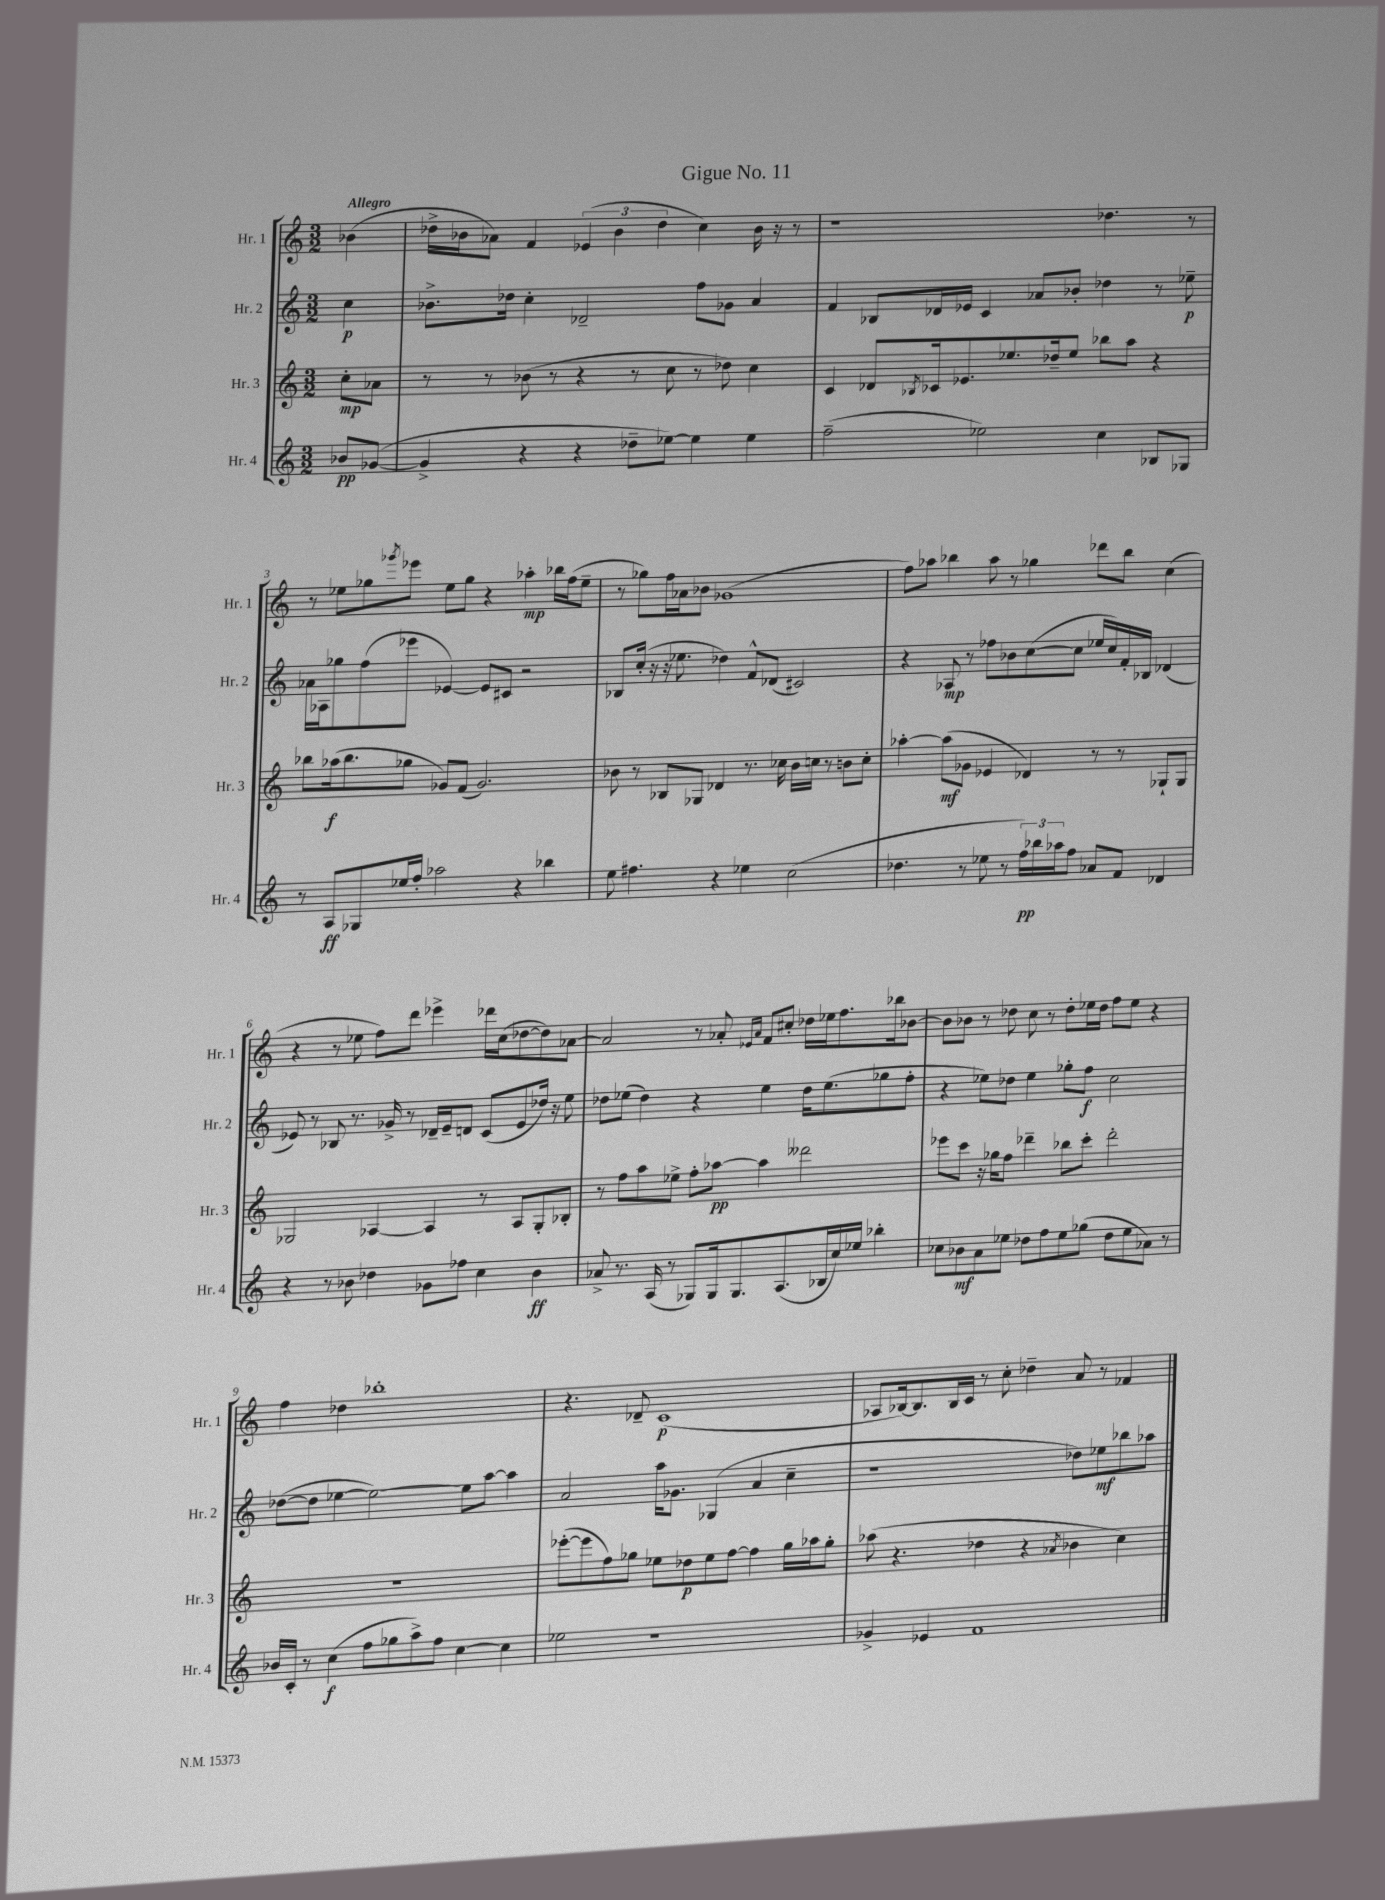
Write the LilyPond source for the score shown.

\header { title = "Gigue No. 11" }
<<
\new StaffGroup <<
\new Staff = "s0" \with { instrumentName = "Hr. 1" shortInstrumentName = "Hr. 1" } {
    \clef treble \key c \major \numericTimeSignature \time 3/2 \partial 4 \tempo "Allegro"
    bes'4( |
    des''16-> bes'16 aes'8) f'4 \tuplet 3/2 { ees'4( bes'4 des''4 } c''4) bes'16 r16 r8 |
    r1 des''4. r8 |
    r8 ees''8 ges''8 \acciaccatura { ges'''8 } ees'''8 ees''8 ges''8 r4 aes''4-.\mp bes''16 f''16( ees''8-- |
    r8 ges''8) f''16 aes'16 bes'8 ges'1( |
    f''8) aes''8 bes''4 aes''8 r8 ges''4 des'''8 bes''8 c''4( |
    r4 r8 ees''8 f''8) d'''8 ees'''4-> des'''16 c''16( des''8~ des''8) aes'8~ |
    aes'2 r8 aes'8-. \grace { ees'16 aes'16 } f'8 cis''8-. des''16 ees''16 f''8. bes''16 bes'8~ |
    bes'8 bes'8 r8 des''8 c''8 r8 des''8-. ees''16 des''16 f''8 ees''8 r4 |
    f''4 des''4 bes''1-. |
    r4. des'8-- c'1\p( |
    aes8 bes16~) bes8. bes16 c'16 r8 c''8-. des''4-- a'8 r8 fes'4 \bar "|." |
}
\new Staff = "s1" \with { instrumentName = "Hr. 2" shortInstrumentName = "Hr. 2" } {
    \clef treble \key c \major \numericTimeSignature \time 3/2 \partial 4
    c''4\p |
    bes'8.-> des''16 c''4-. des'2-- f''8 ges'8 a'4 |
    f'4 bes8 des'16 ees'16 c'4 aes'8 bes'8-. des''4 r8 ees''8--\p |
    aes'16 aes16 ges''8 f''8( ees'''8 ees'4~) ees'8 cis'8 r2 |
    bes8 c''16-.( r16 r16 ees''8. des''4) f'8-^ des'8( cis'2) |
    r4 aes8\mp r8 fes''8 bes'8 c''8~( c''8 ees''16 c''16) f'16-. bes16 des'4( |
    ees'8) r8 bes8 r8. ges'16-> r8 des'16-- ees'16-- d'8 c'8( ees'8 des''16) r16 e''8 |
    des''8 ees''8( des''4) r4 ees''4 des''16 ees''8.( ges''8 f''8-. |
    r4 ees''8) des''8 ees''4 ges''8-. f''8\f c''2 |
    des''8~( des''8 ees''4~ ees''2~) ees''8 a''8~ a''4 |
    a'2 a''16 ges'8. ges4( a'4 c''4-- |
    r1 des''8) ees''8\mf bes''8 aes''8 \bar "|." |
}
\new Staff = "s2" \with { instrumentName = "Hr. 3" shortInstrumentName = "Hr. 3" } {
    \clef treble \key c \major \numericTimeSignature \time 3/2 \partial 4
    c''8-.\mp aes'8 |
    r8 r8 bes'8( r8 r4 r8 c''8 r8 des''8) c''4 |
    c'4 des'8 \acciaccatura { bes8 } ces'16 ees'8. ees''8. des''16-- ees''8 bes''8 a''8 r4 |
    bes''8 aes''16\f( bes''8. ges''8 ges'8) f'8( ges'2.) |
    bes'8 r8 bes8 ges8 des'4 r8. ces''16 bes'16 c''16 r8 b'8 c''8-. |
    aes''4~-. aes''8\mf( ges'8 ees'4 des'4) r8 r8 ges8-! ges8 |
    ges2 aes4~ aes4 r8 aes8 ges8-. bes8-. |
    r8 f''8 a''8 ees''8-> f''8-. aes''8~\pp aes''4 deses'''2 |
    ees'''8 c'''8 r16 ges''16 f''8 des'''4-- bes''8 c'''8-. des'''2-. |
    R1. |
    ees'''8~-.( ees'''8 f''8) ges''8 ees''8 des''8\p ees''8 f''8~ f''4 ges''16 aes''16 ges''8-. |
    aes''8( r4. des''4 r4 \acciaccatura { aes'8 } bes'4 c''4) \bar "|." |
}
\new Staff = "s3" \with { instrumentName = "Hr. 4" shortInstrumentName = "Hr. 4" } {
    \clef treble \key c \major \numericTimeSignature \time 3/2 \partial 4
    bes'8\pp ges'8~( |
    ges'4-> r4 r4 des''8-- ees''8~) ees''4 ees''4 |
    f''2--( ees''2) c''4 bes8 ges8 |
    r8 a8\ff ges8 ees''16 f''16-. aes''2 r4 bes''4 |
    e''8 fis''4. r4 ees''4 c''2( |
    des''4. r8 ees''8 r8 \tuplet 3/2 { f''16\pp) bes''16 aes''16 } f''8 aes'8 f'8 des'4 |
    r4 r8 bes'8 des''4 ges'8 fes''8 c''4 bes'4\ff |
    aes'8-> r8. a16( r8 ges8) ges16 ges8. a8.( bes16 c''16) ees''16 bes''4-. |
    ces''8 bes'8\mf a'8 ees''8 des''8 f''8 ees''8 ges''8( des''8 ees''8 aes'8) r8 |
    bes'16 c'16-. r8 c''4\f( f''8 ges''8 a''8->) f''8 c''4~ c''4 |
    ees''2 r1 |
    ges'4-> ees'4 f'1 \bar "|." |
}
>>
>>
